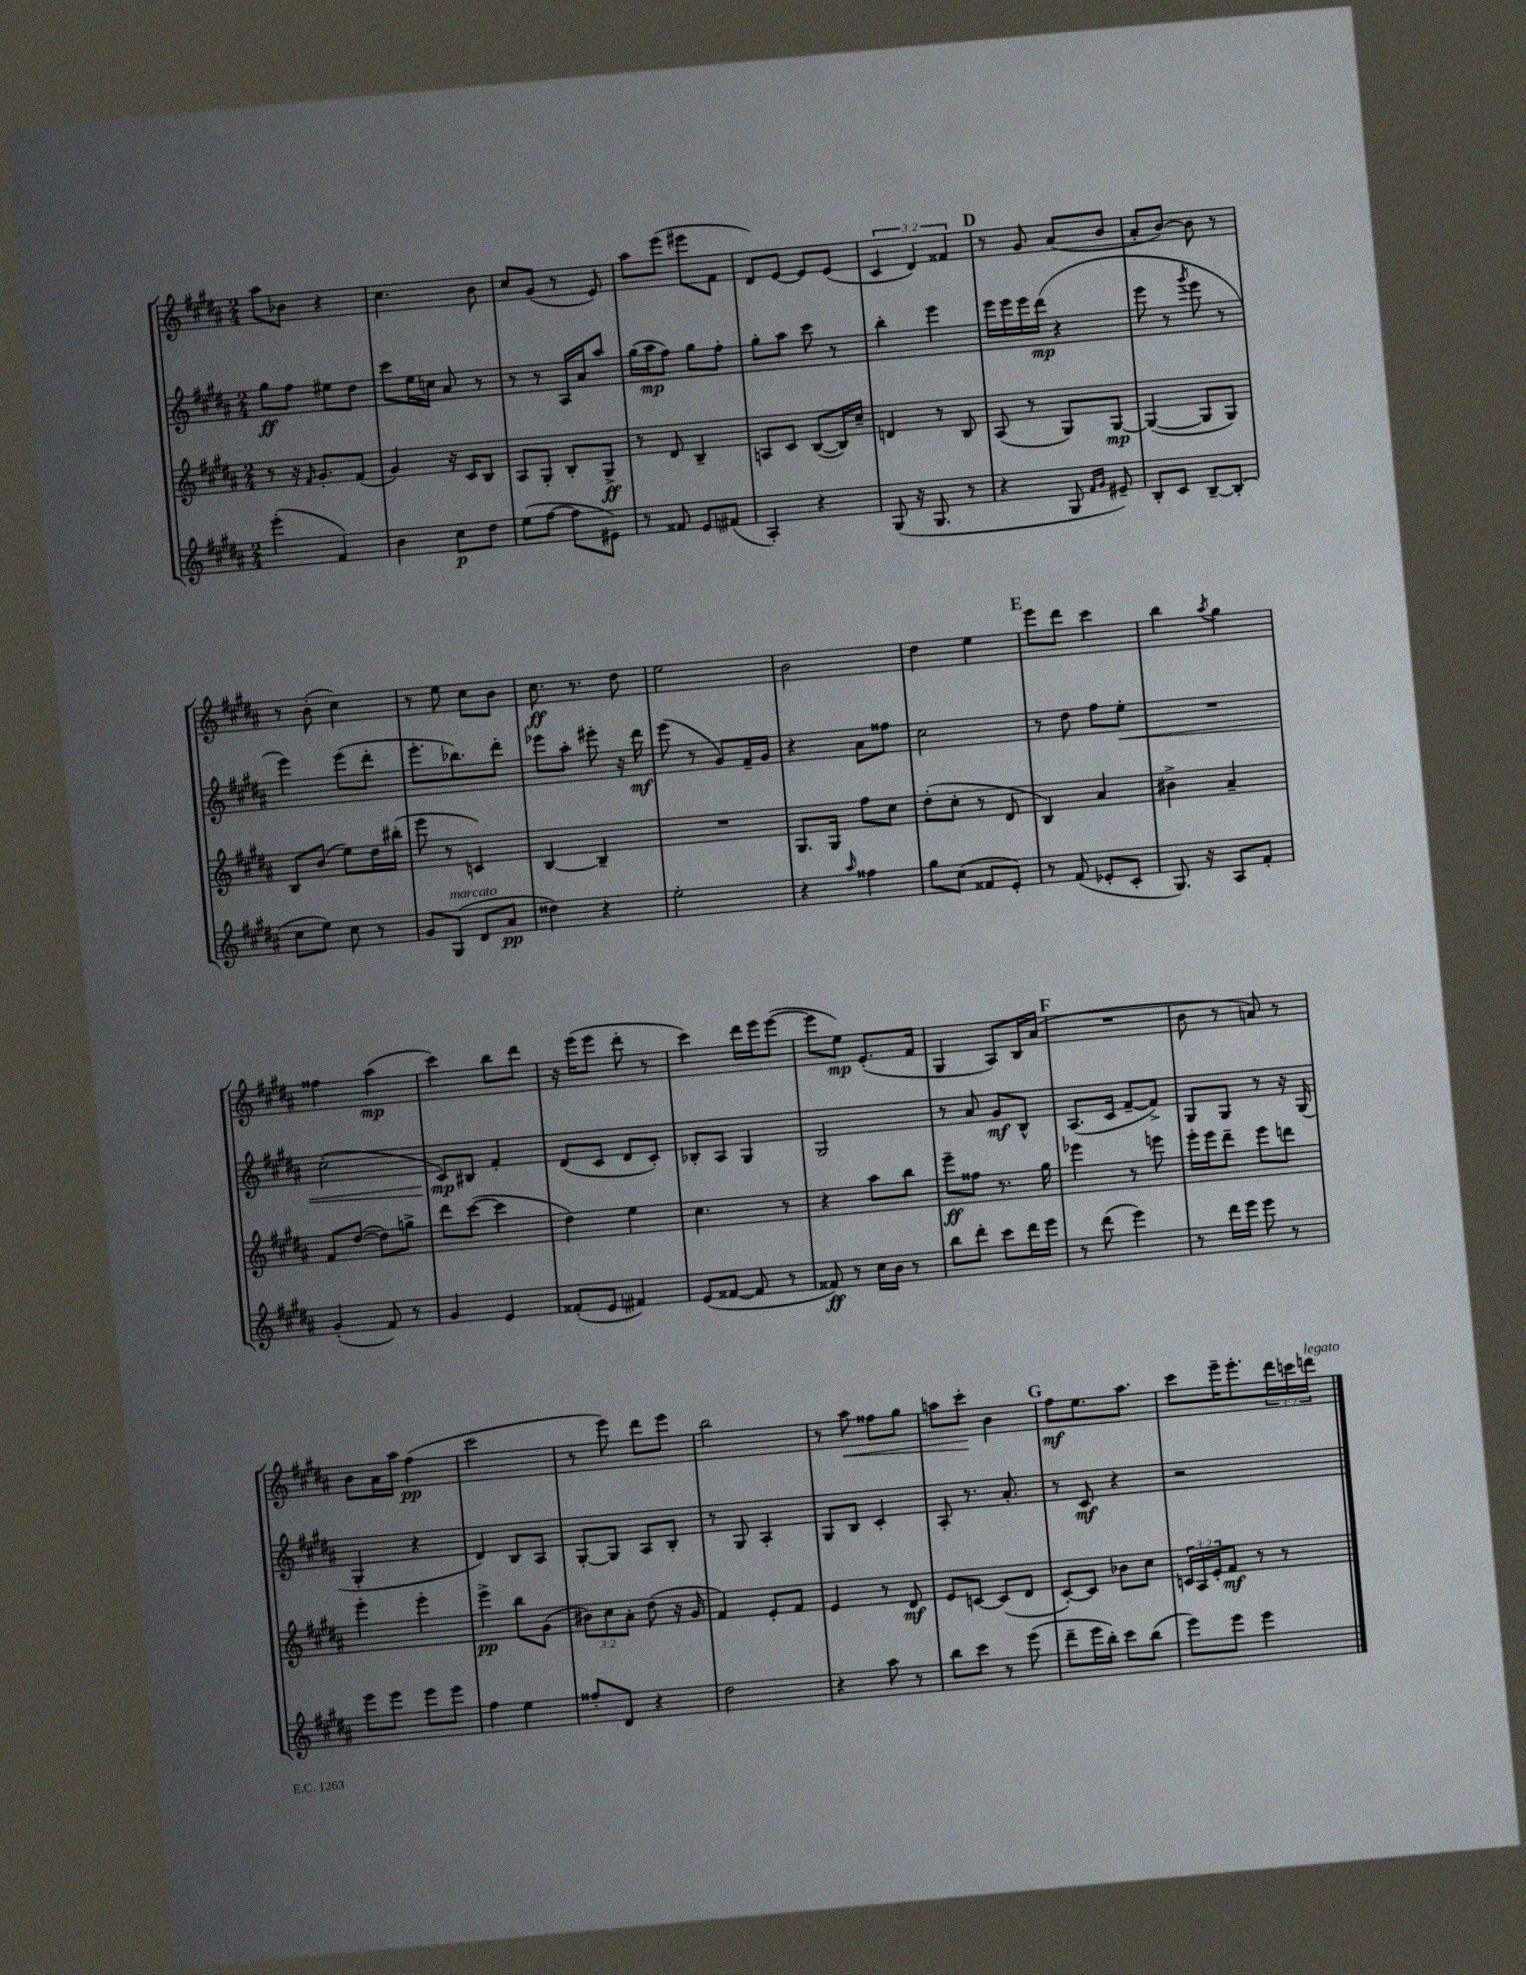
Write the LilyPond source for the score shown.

<<
\new StaffGroup <<
\new Staff = "s0" {
    \clef treble \key b \major \numericTimeSignature \time 2/4 \override Staff.TupletNumber.text = #tuplet-number::calc-fraction-text
    ais''8 bes'8 r4 |
    cis''4. b'8 |
    cis''8 gis'8( r8 e'8) |
    ais''8 e'''8( eis'''8 fis'8 |
    dis'8) e'8~ e'8 e'8( |
    \tuplet 3/2 { cis'4 dis'4) fisis'4 } |
    \mark \markup { \bold "D" } r8 gis'8 ais'8( b'8 |
    ais'8-. b'8~) b'8 r8 |
    r8 b'8-.( cis''4) |
    r8 e''8 cis''8 b'8 |
    cis''8.\ff r8. dis''8 |
    e''2 |
    b'2 |
    dis''4 e''4 |
    \mark \markup { \bold "E" } e'''8 dis'''8 cis'''4 |
    b''4 \acciaccatura { ais''8 } gis''4 |
    fisis''4 ais''4\mp( |
    cis'''4) b''8 dis'''8 |
    r16 e'''16( e'''8 dis'''8-. r8 |
    cis'''4) dis'''16 e'''16 e'''8~( |
    e'''8 e''8\mp) e'8.-.( fis'16 |
    gis4 ais8) b16 ais'16( |
    \mark \markup { \bold "F" } R2 |
    b'8 r8 a'8) r8 |
    b'8 ais'16 ais''16 fis''4\pp( |
    cis'''2 |
    r8 e'''8) dis'''8 e'''8 |
    b''2 |
    r8 ais''8\< fisis''8 gis''8 |
    a''8 cis'''8-.\! b'4 |
    \mark \markup { \bold "G" } fis''8\mf e''8. ais''8. |
    cis'''8 e'''16-- e'''8.-. \tuplet 3/2 { dis'''16 c'''16 d'''16^\markup { \italic "legato" } } \bar "|." |
}
\new Staff = "s1" {
    \clef treble \key b \major \numericTimeSignature \time 2/4
    gis''8\ff fis''8 eis''8 dis''8 |
    cis'''8 e''16 c''16 ais'8 r8 |
    r8 r8 ais16 ais'16 ais''8 |
    gis''16( ais''16\mp fis''8) gis''8 fis''8-. |
    gis''8-. ais''8 cis'''8 r8 |
    b''4-. e'''4 |
    \mark \markup { \bold "D" } e'''16 e'''16 e'''16 dis'''16\mp( r4 |
    e'''8 r8 \acciaccatura { gis'''8 } e'''8 r8 |
    e'''4) e'''8( dis'''8-. |
    e'''8.-. bes''8.) dis'''8-. |
    ees'''8 ais''8-. eis'''8-. r16 dis'''16\mf |
    e'''8( r8 gis'8) fis'16-- gis'16 |
    r4 ais'8 fisis''8 |
    cis''2 |
    \mark \markup { \bold "E" } r8 dis''8 fis''8 e''8-.\< |
    R2 |
    cis''2-.( |
    cis'8\mp\!) bis8 fis'4-. |
    dis'8( cis'8 dis'8 cis'8-.) |
    bes8-. ais8 gis4 |
    gis2 |
    r8 ais'8 gis'8\mf b8-^ |
    \mark \markup { \bold "F" } ais8.( cis'16 fis'8~-- fis'8->) |
    gis8 gis8 r8 r16 gis16( |
    gis4-. r4 |
    dis'4) b8 ais8 |
    gis8~-. gis8 ais8 b8-. |
    r8 gis8 ais4-. |
    gis8 b8 cis'4-. |
    ais8-. r8. ais'8.-. |
    \mark \markup { \bold "G" } r8 cis'8\mf r4 |
    r2 \bar "|." |
}
\new Staff = "s2" {
    \clef treble \key b \major \numericTimeSignature \time 2/4 \override Staff.TupletNumber.text = #tuplet-number::calc-fraction-text
    r8 r16 \grace { fis'16 } gis'8.-. fis'8( |
    gis'4) r16 cis'16 b8 |
    ais8 gis8-. b8-. gis8->\ff |
    r8 dis'8 b4-- |
    a8 cis'8 b8~( b16) cis''16-- |
    d'4 r8 b8 |
    \mark \markup { \bold "D" } ais8( r8 gis8) gis8~\mp |
    gis4~( gis8 gis8) |
    b8 b'8( e''8) dis''16 bis''16-.( |
    e'''8 r8 c'4) |
    b4~ b4-- |
    R2 |
    gis8. gis16 fis''8 cis''8 |
    dis''8-.( cis''8-. r8 dis'8 |
    \mark \markup { \bold "E" } b4) ais'4 |
    bis'4-> ais'4-- |
    fis'8 dis''8~( dis''8) g''8-> |
    dis'''8 cis'''8~( cis'''4 |
    dis''4) e''4 |
    cis''4. r8 |
    r4 ais''8 b''8 |
    e'''8--\ff fisis''8 r8. gis''16 |
    \mark \markup { \bold "F" } ees'''4 r8 e'''8 |
    e'''16-. e'''16 dis'''8-- e'''8 d'''8 |
    e'''4-. e'''4-. |
    e'''4->\pp b''8 gis'8( |
    \tuplet 3/2 { bis'8) cis''8 ais'8-. } dis''8( r16 gis'16 |
    fis'4) e'8-. fis'8 |
    e'4 r8 dis'8\mf |
    e'8 c'8~ c'8( dis'8 |
    \mark \markup { \bold "G" } cis'8~-.) cis'8 bes'8 cis''8 |
    \tuplet 3/2 { c'16 ais16 e'16-. } fis'8\mf r8 r8 \bar "|." |
}
\new Staff = "s3" {
    \clef treble \key b \major \numericTimeSignature \time 2/4
    e'''4-.( fis'4) |
    b'4 cis''8\p dis''8 |
    e''8( fis''8~ fis''8 eis'8) |
    r8 fisis'8 e'8 fis'8( |
    ais4-.) r4 |
    gis8( r16 gis8. r8 |
    \mark \markup { \bold "D" } r4 gis8 \grace { fis'16 gis'16 } eis'8--) |
    b8-. cis'8 b8~-- b8-.( |
    cis''8 e''8) cis''8 r8 |
    gis'8 gis8^\markup { \italic "marcato" }( dis'8 ais'8\pp |
    disis''4) r4 |
    e''2-. |
    r4 \grace { ais''16 } fisis''4 |
    gis''8 cis''8( fisis'8 e'8-.) |
    \mark \markup { \bold "E" } r8 fis'8( ees'8-. cis'8-. |
    gis8.) r16 ais8 fis'8-. |
    gis'4-.( fis'8) r8 |
    gis'4 e'4 |
    fisis'8-.( e'8 fis'4) |
    e'8( fisis'8~ fisis'8 r8 |
    fisis'8\ff) r8 cis''16 b'16 r8 |
    b''8 dis'''8-. cis'''8 dis'''16 e'''16 |
    \mark \markup { \bold "F" } r8 dis'''8( e'''4) |
    r8 dis'''16 e'''16 e'''8 r8 |
    e'''8 e'''8 e'''8 e'''8 |
    fis''4 e''4 |
    fisis''8-. dis'8 r4 |
    dis''2 |
    r4 ais''8 r8 |
    b''8 cis'''8 r8 e'''8( |
    \mark \markup { \bold "G" } dis'''8-- e'''16 b''16-.) cis'''8 b''8( |
    e'''8) e'''8 e'''4 \bar "|." |
}
>>
>>
\layout { \context { \Score \remove "Bar_number_engraver" } }
